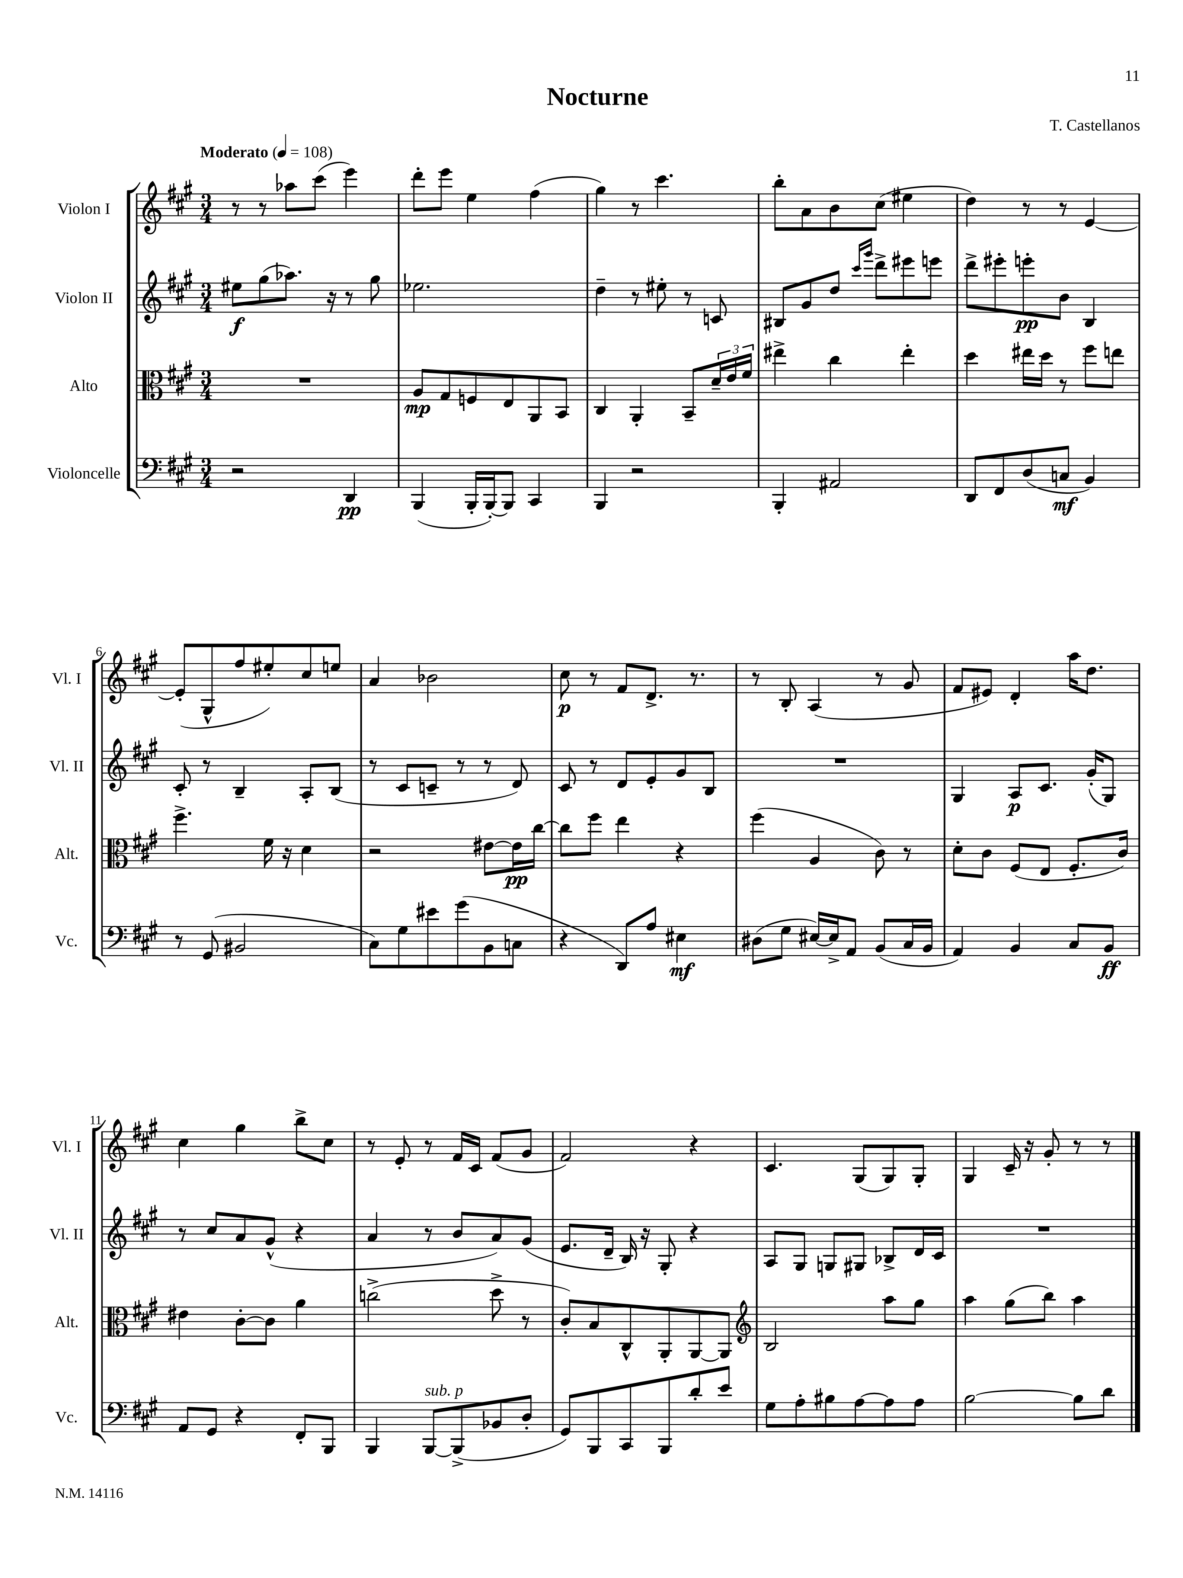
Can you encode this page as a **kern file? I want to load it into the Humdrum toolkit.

**kern	**kern	**kern	**kern
*staff4	*staff3	*staff2	*staff1
*clefF4	*clefC3	*clefG2	*clefG2
*k[f#c#g#]	*k[f#c#g#]	*k[f#c#g#]	*k[f#c#g#]
*M3/4	*M3/4	*M3/4	*M3/4
*MM108	*MM108	*MM108	*MM108
2r	2.r	8ee#	8r
.	.	(8gg#	8r
.	.	8.aa-)	8aa-
.	.	.	(8ccc#
.	.	16r	.
4DD	.	8r	4eee)
.	.	8gg#	.
=	=	=	=
(4BBB	8A	2.ee-	8ddd'
.	8G#	.	8eee
16BBB'	8F	.	4ee
[16BBB')	.	.	.
8BBB]	8E	.	.
4CC#	8AA	.	(4ff#
.	8BB	.	.
=	=	=	=
4BBB	4C#	4dd~	4gg#)
2r	4AA'	8r	8r
.	.	8ee#'	4.ccc#
.	8BB~	8r	.
.	24d~	8c	.
.	24e	.	.
.	24f#	.	.
=	=	=	=
4BBB'	4ee#^	8B#	8bb'
.	.	8g#	8a
2AA#	4cc#	8dd	8b
.	.	16qqccc#	.
.	.	16qqggg#	.
.	.	8ddd^	(8cc#
.	4ee#'	8eee#	4ee#
.	.	8eee	.
=	=	=	=
8DD	4dd	8ddd^	4dd)
8FF#	.	8eee#'	.
(8D	16ee#	8eee'	8r
.	16dd	.	.
8C	8r	8b	8r
4BB)	8ff#	4B	[4e
.	8ee	.	.
=	=	=	=
8r	4.ff#^	8c#'	(8e']
(8GG#	.	8r	8G#^^
2BB#	.	4B~	8ff#
.	16f#	.	8ee#')
.	16r	.	.
.	4d	8A'	8cc#
.	.	(8B	8ee
=	=	=	=
8C#)	2r	8r	4a
8G#	.	8c#	.
8e#	.	8c~	2b-
(8g#	.	8r	.
8BB	[8e#	8r	.
8C	16e#]	8d)	.
.	[16cc#	.	.
=	=	=	=
4r	8cc#]	8c#	8cc#
.	8ff#	8r	8r
8DD)	4ee	8d	8f#
8A	.	8e'	8.d^
4E#	4r	8g#	.
.	.	.	8.r
.	.	8B	.
=	=	=	=
(8D#	(4ff#	2.r	8r
8G#	.	.	8B'
[16E#)	4A	.	(4A
16E#^]	.	.	.
8AA	.	.	.
(8BB	8c#)	.	8r
16C#	8r	.	8g#
16BB	.	.	.
=	=	=	=
4AA)	8d'	4G#	8f#
.	8c#	.	8e#)
4BB	(8F#	8A	4d'
.	8E	8.c#	.
8C#	8.F#'	.	16aa
.	.	(16g#'	8.dd
8BB	.	8G#)	.
.	16c#)	.	.
=	=	=	=
8AA	4e#	8r	4cc#
8GG#	.	8cc#	.
4r	[8c#'	8a	4gg#
.	8c#]	(8g#^^	.
8FF#'	4a	4r	8bb^
8BBB	.	.	8cc#
=	=	=	=
4BBB	(2cc^	4a	8r
.	.	.	8e'
[8BBB	.	8r	8r
(8BBB^]	.	8b	16f#
.	.	.	16c#
8BB-	8dd^	8a)	(8f#
8D'	8r	(8g#	8g#
=	=	=	=
8GG#)	8c#')	8.e	2f#)
8BBB	8B	.	.
.	.	16d~	.
8CC#	8C#^^	16B)	.
.	.	16r	.
8BBB	8AA'	8G#'	.
8d'	[8AA	4r	4r
8e	8AA]	.	.
=	=	=	=
*	*clefG2	*	*
8G#	2B	8A	4.c#
8A'	.	8G#	.
8B#	.	8G	.
[8A	.	8G#	(8G#
8A]	8aa	8B-^	8G#)
8A	8gg#	16d	8G#'
.	.	16c#	.
=	=	=	=
[2B	4aa	2.r	4G#
.	(8gg#	.	16c#~
.	.	.	16r
.	8bb)	.	8g#'
8B]	4aa	.	8r
8d	.	.	8r
==	==	==	==
*-	*-	*-	*-
